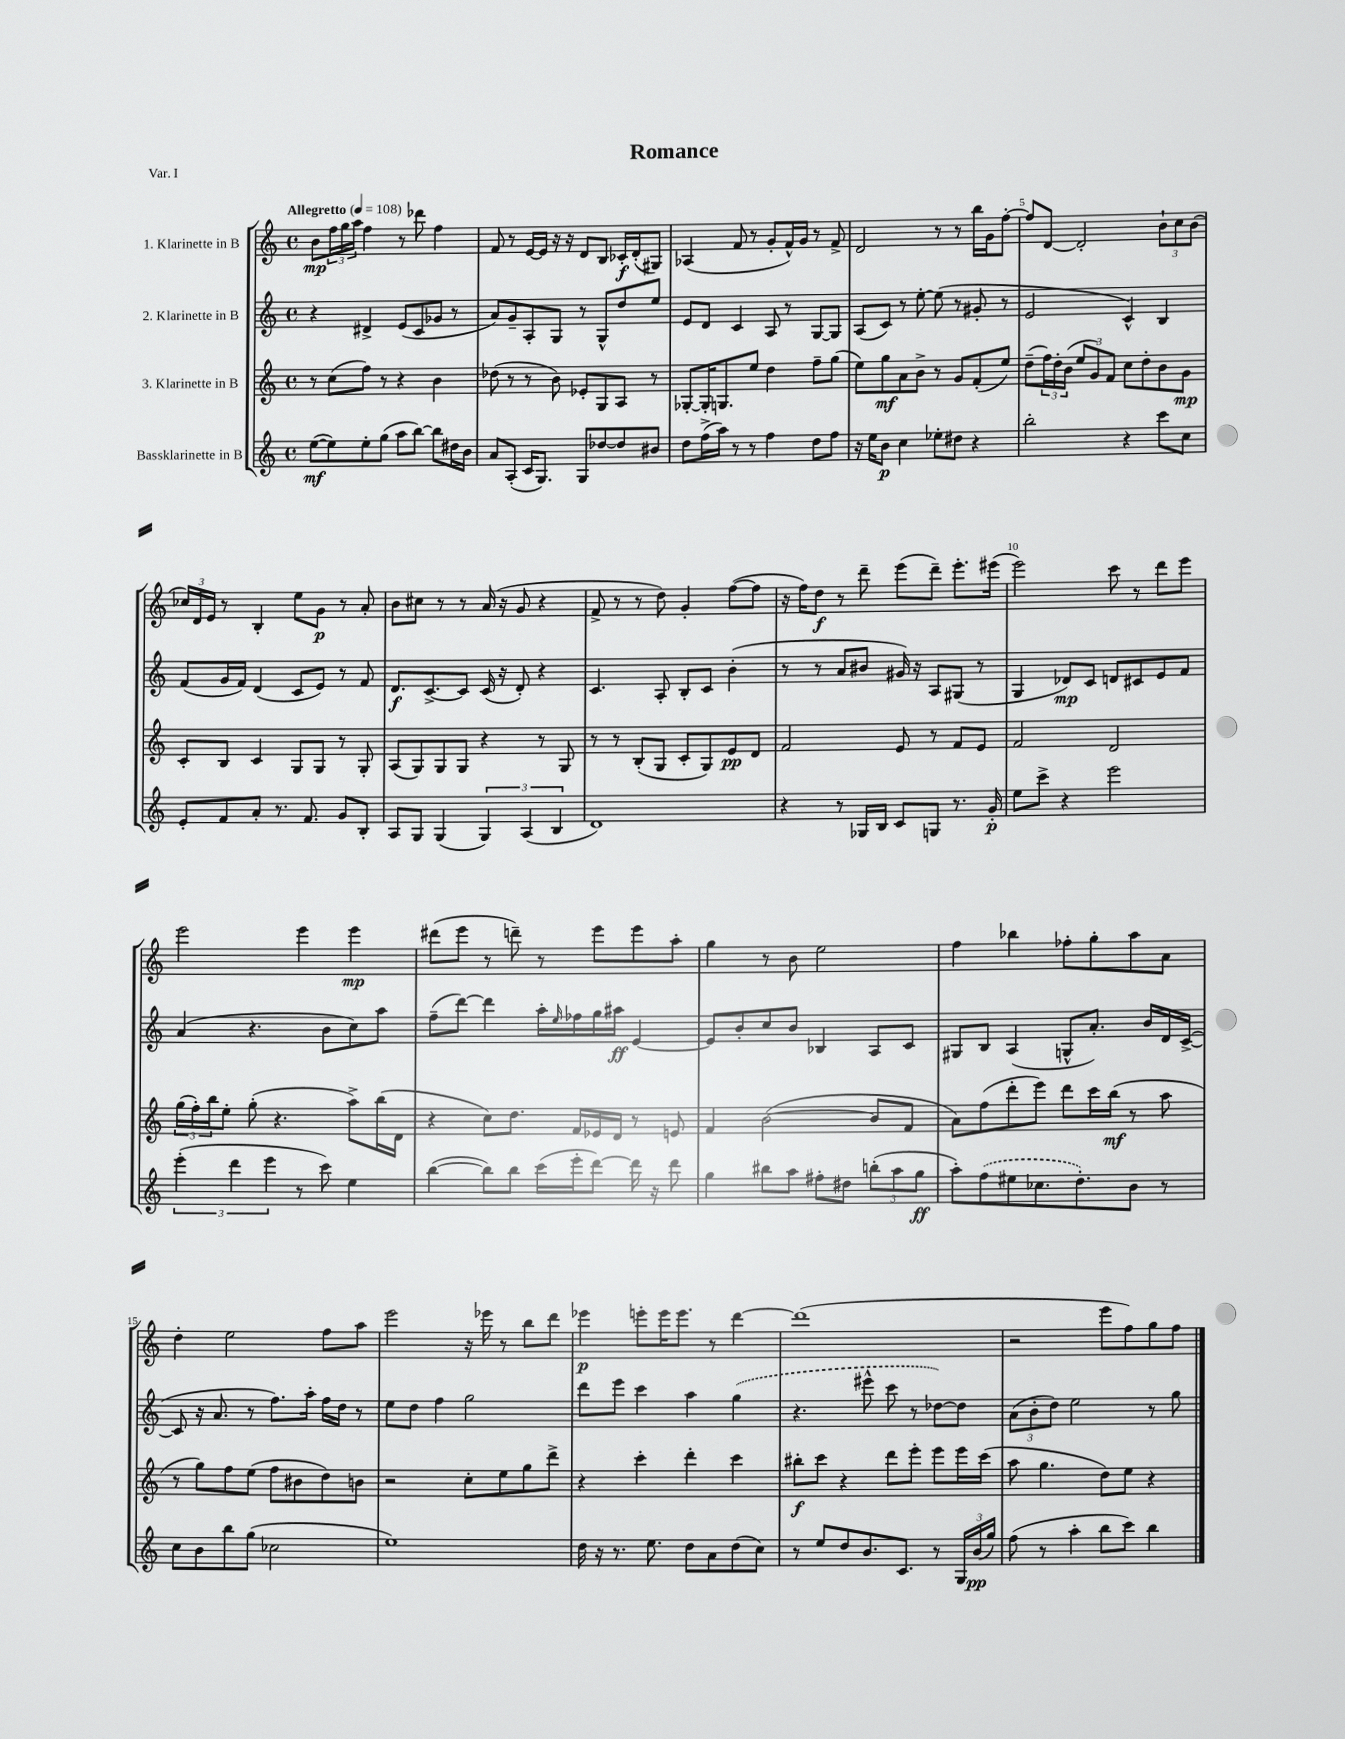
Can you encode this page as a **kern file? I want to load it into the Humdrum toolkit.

**kern	**dynam	**kern	**dynam	**kern	**dynam	**kern	**dynam
*part4	*part4	*part3	*part3	*part2	*part2	*part1	*part1
*staff4	*staff4	*staff3	*staff3	*staff2	*staff2	*staff1	*staff1
*I"Bassklarinette in B	*	*I"3. Klarinette in B	*	*I"2. Klarinette in B	*	*I"1. Klarinette in B	*
*clefG2	*	*clefG2	*	*clefG2	*	*clefG2	*
*k[]	*	*k[]	*	*k[]	*	*k[]	*
*M4/4	*	*M4/4	*	*M4/4	*	*M4/4	*
*met(c)	*	*met(c)	*	*met(c)	*	*met(c)	*
*MM108	*	*MM108	*	*MM108	*	*MM108	*
=1	=1	=1	=1	=1	=1	=1	=1
!	!	!	!	!	!	!LO:TX:a:B:t=Allegretto	!
([8ee\L	mf	8r	.	4r	.	8b\L	mp
8ee\])	.	(8cc\L	.	.	.	24ff\L	.
.	.	.	.	.	.	24gg\	.
.	.	.	.	.	.	24aa\JJ	.
8ee'\	.	8ff\J)	.	4d#X^/	.	4ff\	.
(8gg\J	.	8r	.	.	.	.	.
8aa\L	.	4r	.	(8e/L	.	8r	.
[8bb\J)	.	.	.	8c/	.	8ddd-X\	.
8bb\L]	.	4b\	.	8g-X/J	.	4ff\	.
16dd#X\L	.	.	.	8r	.	.	.
16b\JJ	.	.	.	.	.	.	.
=2	=2	=2	=2	=2	=2	=2	=2
8a/L	.	(8dd-X\	.	8a/L)	.	8f/	.
(8A'/J	.	8r	.	8g~/	.	8r	.
16c/KL	.	8r	.	8A'/	.	[16e/LL	.
8.G/J)	.	.	.	.	.	16e/JJ]	.
.	.	8b\)	.	8G/J	.	16r	.
.	.	.	.	.	.	16r	.
8G/L	.	8e-X'/L	.	8r	.	8d/L	.
[8dd-X/	.	8G/	.	8G^^/L	.	8B/J	.
8dd-/]	.	8A/J	.	8dd/	.	16c-X'/LL	f
.	.	.	.	.	.	(16d'/J	.
8b#X/J	.	8r	.	8ee/J	.	8G#X/J)	.
=3	=3	=3	=3	=3	=3	=3	=3
8dd\L	.	[8G-X'/L	.	8e/L	.	(4A-X/	.
(16ff^\L	.	16G-'/K]	.	8d/J	.	.	.
16aa\JJ)	.	8.Gn/	.	.	.	.	.
8r	.	.	.	4c/	.	8f/	.
8r	.	8ee/J	.	.	.	8r	.
4ff\	.	4dd\	.	8A/	.	8g'/L	.
.	.	.	.	8r	.	16f^^/L)	.
.	.	.	.	.	.	16g/JJ	.
8dd\L	.	8ff~\L	.	[8G/L	.	8r	.
8ff\J	.	(8gg\J	.	8G/J]	.	8f^/	.
=4	=4	=4	=4	=4	=4	=4	=4
16r	.	8ee\L)	.	(8A/L	.	2d/	.
16ee\KL	.	.	.	.	.	.	.
8b\J	p	8gg\	mf	8c/J)	.	.	.
4cc\	.	8a\	.	8r	.	.	.
.	.	8b^\J	.	[8ee'\	.	.	.
8ee-X'\L	.	8r	.	(8ee\]	.	8r	.
8dd#X\J	.	8g/L	.	8r	.	8r	.
4r	.	(8f'/	.	8g#X'/	.	16bb\LL	.
.	.	.	.	.	.	16g\J	.
.	.	8ee/J)	.	8r	.	[8ff'\J	.
=5	=5	=5	=5	=5	=5	=5	=5
2bb'\	.	(8dd~\L	.	2e/	.	8ff/L]	.
.	.	24ff\L)	.	.	.	[8d/J	.
.	.	24dd'\	.	.	.	.	.
.	.	(24b\JJ	.	.	.	.	.
.	.	12ee/L	.	.	.	2d'/]	.
.	.	12g/)	.	.	.	.	.
.	.	12f/J	.	.	.	.	.
4r	.	8cc\L	.	4c^^/)	.	.	.
.	.	8dd'\	.	.	.	.	.
8ccc\L	.	8b\	.	4B/	.	12b`\L	.
.	.	.	.	.	.	12cc\	.
8cc\J	.	8g\J	mp	.	.	.	.
.	.	.	.	.	.	(12b\J	.
!!LO:LB:g=z
=6	=6	=6	=6	=6	=6	=6	=6
8e'/L	.	8c'/L	.	(8f/L	.	24cc-X/LL)	.
.	.	.	.	.	.	24d/	.
.	.	.	.	.	.	24e/JJ	.
8f/	.	8B/J	.	16g/L	.	8r	.
.	.	.	.	16f/JJ)	.	.	.
8a'/J	.	4c/	.	(4d/	.	4B'/	.
8.r	.	.	.	.	.	.	.
.	.	8G/L	.	8c/L	.	8ee\L	.
8.f/	.	.	.	.	.	.	.
.	.	8G/J	.	8e/J)	.	8g\J	p
8g/L	.	8r	.	8r	.	8r	.
8B'/J	.	8G'/	.	8f/	.	8a'/	.
=7	=7	=7	=7	=7	=7	=7	=7
8A/L	.	(8A/L	.	8.d/L	f	8b\L	.
8G/J	.	8G/)	.	.	.	8cc#X\J	.
.	.	.	.	[8.c^/	.	.	.
(4G/	.	8G/	.	.	.	8r	.
.	.	8G/J	.	8c/J]	.	8r	.
6G/)	.	4r	.	(16c/	.	(16a/	.
.	.	.	.	16r	.	16r	.
.	.	.	.	8d'/)	.	8g/	.
(6A/	.	.	.	.	.	.	.
.	.	8r	.	4r	.	4r	.
6B/	.	.	.	.	.	.	.
.	.	8G/	.	.	.	.	.
=8	=8	=8	=8	=8	=8	=8	=8
1d)	.	8r	.	4.c/	.	8f^/	.
.	.	8r	.	.	.	8r	.
.	.	(8B'/L	.	.	.	8r	.
.	.	8G/J	.	8A'/	.	8dd\)	.
.	.	8c'/L	.	8B'/L	.	4g'/	.
.	.	8G/)	.	8c/J	.	.	.
.	.	8e/	pp	(4b'\	.	([8ff\L	.
.	.	8d/J	.	.	.	8ff\J]	.
=9	=9	=9	=9	=9	=9	=9	=9
4r	.	2f/	.	8r	.	16r	.
.	.	.	.	.	.	16ff\KL)	.
.	.	.	.	8r	.	8dd\J	f
8r	.	.	.	8a/L	.	8r	.
16G-X/LL	.	.	.	8b#X/J	.	8ddd~\	.
16B/JJ	.	.	.	.	.	.	.
8c/L	.	8e/	.	16g#X/)	.	(8eee\L	.
.	.	.	.	16r	.	.	.
8Gn/J	.	8r	.	8A/L	.	8ddd~\J)	.
8.r	.	8f/L	.	(8G#X/J	.	8.eee'\L	.
.	.	8e/J	.	8r	.	.	.
16g'/	p	.	.	.	.	(16eee#X\Jk	.
=10	=10	=10	=10	=10	=10	=10	=10
8ee\L	.	2f/	.	4G/	.	2eee\)	.
8ccc^\J	.	.	.	.	.	.	.
4r	.	.	.	8d-X/L)	mp	.	.
.	.	.	.	8c/J	.	.	.
2eee\	.	2d/	.	8dn/L	.	8ccc\	.
.	.	.	.	8c#X/	.	8r	.
.	.	.	.	8e/	.	8ddd\L	.
.	.	.	.	8f/J	.	8eee\J	.
!!LO:LB:g=z
=11	=11	=11	=11	=11	=11	=11	=11
(6eee'\	.	(24gg\LL	.	(4a/	.	2eee\	.
.	.	24ff'\)	.	.	.	.	.
.	.	24bb\J	.	.	.	.	.
.	.	8ee'\J	.	.	.	.	.
6ddd\	.	.	.	.	.	.	.
.	.	(8gg'\	.	4.r	.	.	.
6eee\	.	.	.	.	.	.	.
.	.	4.r	.	.	.	.	.
8r	.	.	.	.	.	4eee\	.
8ccc\)	.	.	.	8b\L	.	.	.
4ee\	.	8aa^\L)	.	8cc\)	.	4eee\	mp
.	.	(16bb\L	.	8aa\J	.	.	.
.	.	16d\JJ	.	.	.	.	.
=12	=12	=12	=12	=12	=12	=12	=12
([4bb\	.	4r	.	(8ff~\L	.	(8ddd#X\L	.
.	.	.	.	[8ddd\J)	.	8eee\J	.
8bb\L])	.	8cc\L)	.	4ddd\]	.	8r	.
8bb\J	.	8.dd\J	.	.	.	8dddn~\)	.
(16ccc\LL	.	.	.	16aa'\LL	.	8r	.
.	.	.	.	16qqee/	.	.	.
16eee'\J	.	16f/LL	.	16ff-X\	.	.	.
[8ddd\J)	.	16e-X/	.	16gg\	.	8eee\L	.
.	.	16d/JJ	.	16aa#X\JJ	ff	.	.
16ddd\]	.	8r	.	[4e/	.	8eee\	.
16r	.	.	.	.	.	.	.
8ddd\	.	8en/	.	.	.	8aa'\J	.
=13	=13	=13	=13	=13	=13	=13	=13
4gg\	.	4f/	.	8e/L]	.	4gg\	.
.	.	.	.	8b'/	.	.	.
8bb#X\L	.	([2b\	.	8cc/	.	8r	.
8aa\J	.	.	.	8b/J	.	8b\	.
8ff#X'\L	.	.	.	4B-X/	.	2ee\	.
8dd#X\J	.	.	.	.	.	.	.
(12bbn'\L	.	8b/L]	.	8A/L	.	.	.
12aa\	.	.	.	.	.	.	.
.	.	8f/J	.	8c/J	.	.	.
12gg\J	ff	.	.	.	.	.	.
=14	=14	=14	=14	=14	=14	=14	=14
8aa'\L)	.	8a\L)	.	8G#X/L	.	4ff\	.
(8ff\	.	(8ff\	.	8B/J	.	.	.
8ee#X\	.	8ddd'\	.	(4A/	.	4bb-X\	.
8.cc-X\	.	8eee\J)	.	.	.	.	.
.	.	8ddd\L	.	8Gn^^/L	.	8ff-X'\L	.
8.dd'\)	.	.	.	.	.	.	.
.	.	16ccc\L	.	8.a'/J)	.	8gg'\	.
.	.	(16bb\JJ	mf	.	.	.	.
8b\J	.	8r	.	.	.	8aa\	.
.	.	.	.	16b/LL	.	.	.
8r	.	8aa\	.	16d/	.	8a\J	.
.	.	.	.	([16c^/JJ	.	.	.
!!LO:LB:g=z
=15	=15	=15	=15	=15	=15	=15	=15
8cc\L	.	8r	.	8c/]	.	4dd'\	.
8b\	.	8gg\L)	.	16r	.	.	.
.	.	.	.	8.a/	.	.	.
8bb\	.	8ff\	.	.	.	2ee\	.
(8gg\J	.	(8ee\J	.	8r	.	.	.
2cc-X\	.	8ff\L	.	8.ff\L)	.	.	.
.	.	8b#X\	.	.	.	.	.
.	.	.	.	16aa'\Jk	.	.	.
.	.	8dd\)	.	16ff\LL	.	8ff\L	.
.	.	.	.	16dd\JJ	.	.	.
.	.	8bn\J	.	8r	.	8aa\J	.
=16	=16	=16	=16	=16	=16	=16	=16
1ee)	.	2r	.	8ee\L	.	2eee\	.
.	.	.	.	8dd\J	.	.	.
.	.	.	.	4ff\	.	.	.
.	.	8cc'\L	.	2gg\	.	16r	.
.	.	.	.	.	.	16eee-X\	.
.	.	8ee\	.	.	.	8r	.
.	.	8gg\	.	.	.	8bb\L	.
.	.	8ddd^\J	.	.	.	8ddd\J	.
=17	=17	=17	=17	=17	=17	=17	=17
16dd\	.	4r	.	8ddd\L	.	4eee-X\	p
16r	.	.	.	.	.	.	.
8.r	.	.	.	8eee\J	.	.	.
.	.	4ccc'\	.	4ccc\	.	8eeen'\L	.
8.ee\	.	.	.	.	.	.	.
.	.	.	.	.	.	16eee\K	.
.	.	.	.	.	.	8.eee\J	.
8dd\L	.	4ddd'\	.	4aa\	.	.	.
8a\	.	.	.	.	.	8r	.
(8dd\	.	4ccc\	.	(4gg\	.	[4ddd\	.
8cc\J)	.	.	.	.	.	.	.
=18	=18	=18	=18	=18	=18	=18	=18
8r	.	8bb#X'\L	f	4.r	.	(1ddd]	.
8ee/L	.	8ccc\J	.	.	.	.	.
8dd/	.	4r	.	.	.	.	.
8.b/	.	.	.	8eee#X^^\	.	.	.
.	.	8ddd\L	.	8ccc\	.	.	.
8.c/J	.	.	.	.	.	.	.
.	.	8eee'\J	.	8r	.	.	.
8r	.	8eee\L	.	[8dd-X\L)	.	.	.
24G/LL	.	16eee\L	.	8dd-\J]	.	.	.
(24b/	pp	.	.	.	.	.	.
.	.	(16ccc\JJ	.	.	.	.	.
24gg/JJ)	.	.	.	.	.	.	.
=19	=19	=19	=19	=19	=19	=19	=19
(8ff\	.	8aa\	.	(12a\L	.	2r	.
.	.	.	.	12b'\	.	.	.
8r	.	4.gg\	.	.	.	.	.
.	.	.	.	12dd\J)	.	.	.
4aa'\	.	.	.	2ee\	.	.	.
8bb\L	.	8dd\L)	.	.	.	8eee\L	.
8ccc\J)	.	8ee\J	.	.	.	8ff\)	.
4bb\	.	4r	.	8r	.	8gg\	.
.	.	.	.	8gg\	.	8ff\J	.
==	==	==	==	==	==	==	==
*-	*-	*-	*-	*-	*-	*-	*-
